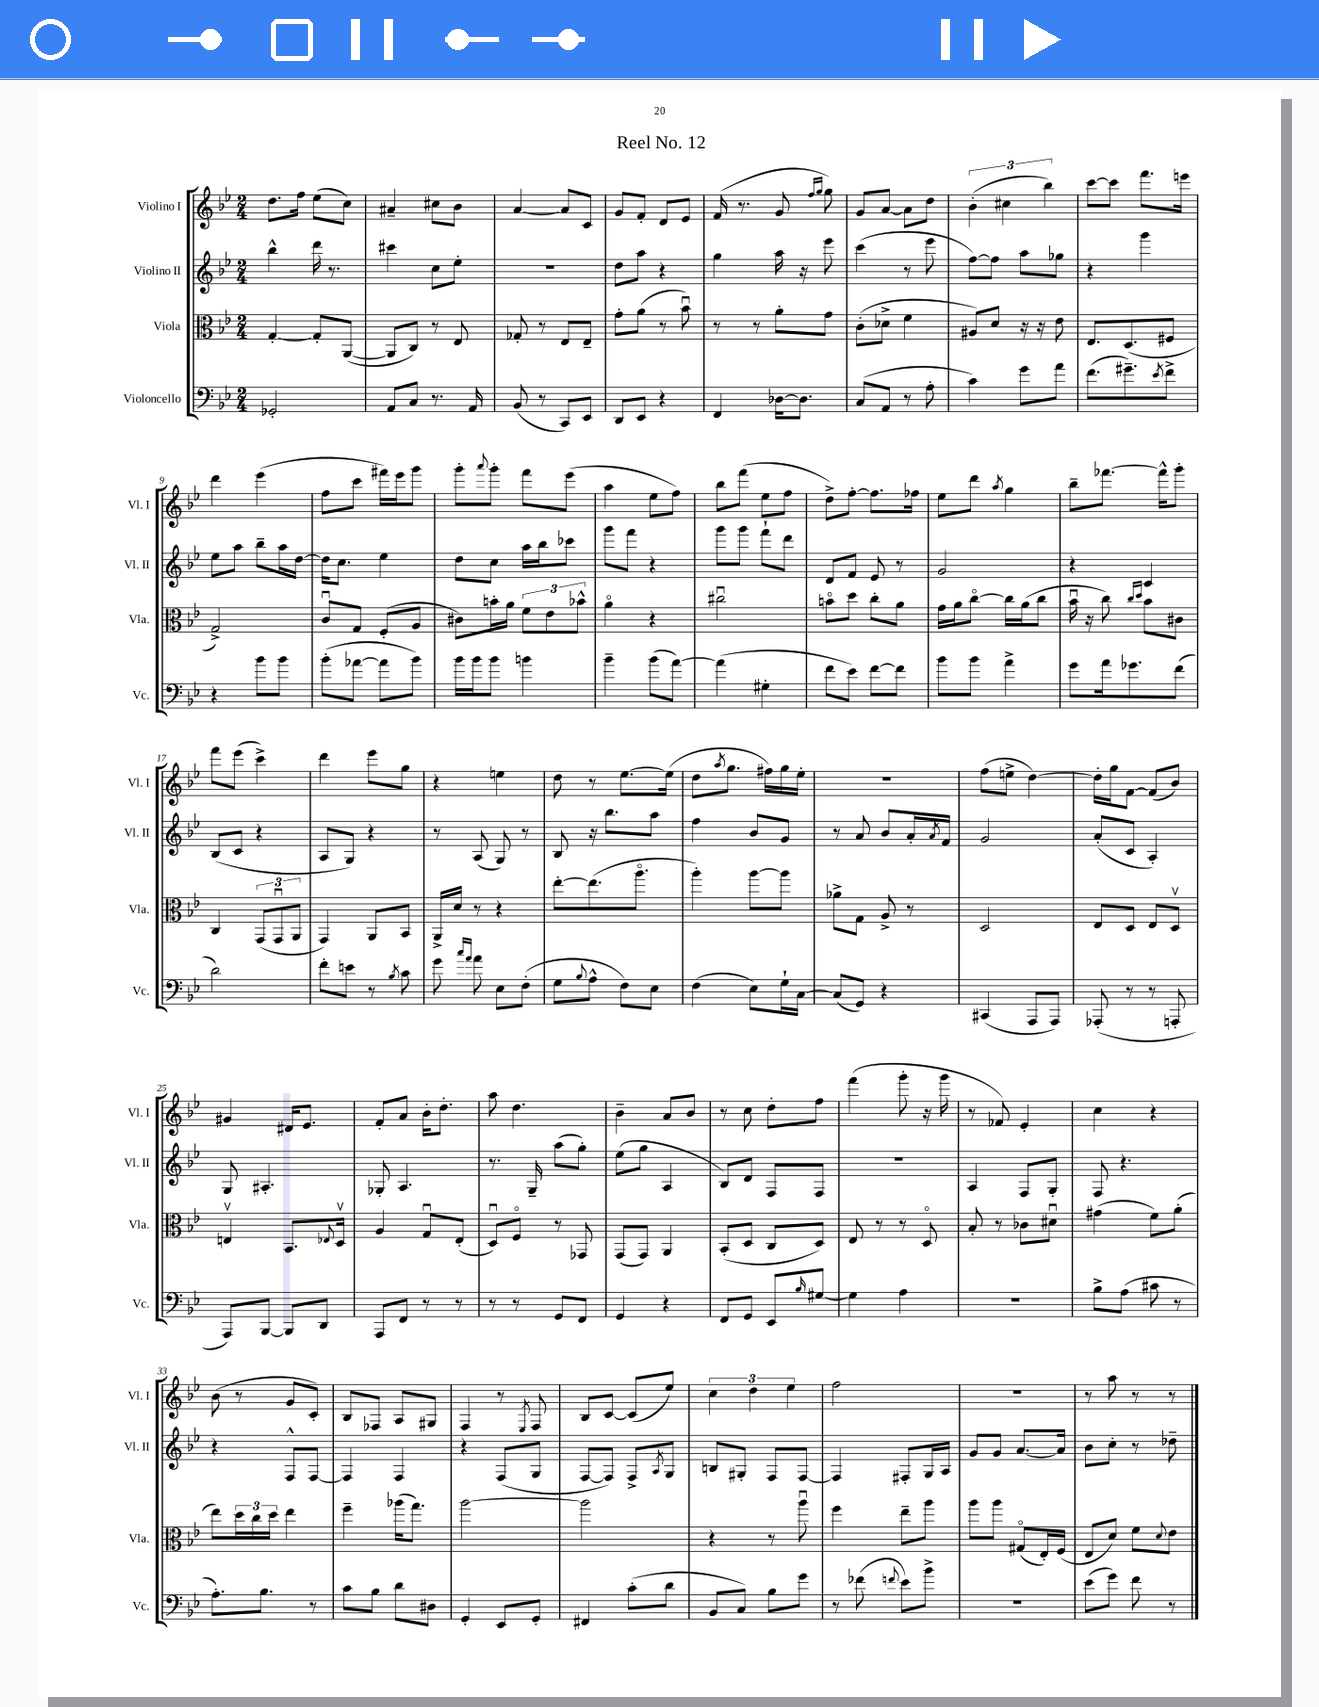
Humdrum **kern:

**kern	**kern	**kern	**kern
*part4	*part3	*part2	*part1
*staff4	*staff3	*staff2	*staff1
*I"Violoncello	*I"Viola	*I"Violino II	*I"Violino I
*I'Vc.	*I'Vla.	*I'Vl. II	*I'Vl. I
*clefF4	*clefC3	*clefG2	*clefG2
*k[b-e-]	*k[b-e-]	*k[b-e-]	*k[b-e-]
*M2/4	*M2/4	*M2/4	*M2/4
=1	=1	=1	=1
2GG-X'/	[4G'/	4bb-^^\	8.dd\L
.	.	.	16ff\Jk
.	8G'/L]	16ddd\	(8ee-\L
.	.	8.r	.
.	([8AA/J	.	8cc\J)
=2	=2	=2	=2
8AA/L	8AA/L]	4ccc#X\	4a#X~/
8C/J	8C/J)	.	.
8.r	8r	8cc\L	8cc#X\L
.	8E-/	8ee-'\J	8b-\J
16AA/	.	.	.
=3	=3	=3	=3
(8BB-/	8G-X'/	2r	[4a/
8r	8r	.	.
8CC/L)	8E-/L	.	8a/L]
8EE-/J	8E-~/J	.	8c/J
=4	=4	=4	=4
8DD/L	8g'\L	8dd\L	8g/L
8EE-/J	(8a\J	8aa\J	8f'/J
4r	8r	4r	8d/L
.	8b-u\)	.	8e-/J
=5	=5	=5	=5
4FF/	8r	4gg\	(16f/
.	.	.	8.r
.	8r	.	.
[16D-X\KL	8a'\L	16aa\	8g/
8.D-\J]	.	16r	.
.	.	.	16qqff/LL
.	.	.	16qqgg/JJ
.	8g\J	8eee-\	8gg\)
=6	=6	=6	=6
(8C/L	(8c'\L	(4ccc\	8g/L
8AA/J	8d-X^\J	.	[8a/J
8r	4f\	8r	8a\L]
8A'\	.	8eee-\	8dd\J
=7	=7	=7	=7
4c\)	8A#X/L)	[8ff\L)	(6b-'\
.	8d/J	8ff\J]	.
.	.	.	6cc#X\
8g\L	16r	8aa\L	.
.	16r	.	.
.	.	.	6bb-\)
8a\J	8e-\	8gg-X\J	.
=8	=8	=8	=8
(8.f\L	8.E-/L	4r	[8ccc\L
.	.	.	8ccc\J]
8.g#X~\)	(8.D/	.	.
.	.	4ggg\	8.fff\L
8qe-/	.	.	.
8f^\J	8F#X/J	.	.
.	.	.	16eeen\Jk
!!LO:LB:g=z
=9	=9	=9	=9
4r	2G^/)	8ee-\L	4ddd\
.	.	8aa\J	.
8b-\L	.	8bb-~\L	(4eee-\
8b-\J	.	16aa\L	.
.	.	[16dd\JJ	.
=10	=10	=10	=10
(8b-'\L	8cu/L	16dd\KL]	8ff\L
.	.	8.cc\J	.
[8a-X\J	8G/J	.	8ccc\J
8a-\L]	(8F'/L	4ee-\	16fff#X\LL)
.	.	.	16eee-\J
8b-\J)	8A/J	.	8ggg\J
=11	=11	=11	=11
16b-\LL	8c#X\L)	8dd\L	8ggg'\L
16b-\J	.	.	.
.	.	.	8qqaaa/
8b-\J	16bn'\L	8cc\J	8ggg'\J
.	16a\JJ	.	.
4bn\	12f\L	16aa\LL	8fff\L
.	.	16bb-\J	.
.	12e-\	.	.
.	.	8ccc-X\J	(8eee-\J
.	12b-X^^\J	.	.
=12	=12	=12	=12
4b-~\	4a\	8ggg\L	4aa\
.	.	8fff\J	.
(8b-\L	4r	4r	8ee-\L
[8a\J)	.	.	8ff\J)
=13	=13	=13	=13
(4a\]	2cc#Xu\	8ggg\L	8bb-\L
.	.	8ggg\J	(8fff\J
4G#X'\	.	8fff`\L	8ee-\L
.	.	8ddd\J	8ff\J
=14	=14	=14	=14
8f\L	8bn\L	8d/L	8dd^\L)
8e-\J)	8dd\J	8f/J	[8ff'\J
[8f\L	8cc'\L	8e-/	8.ff\L]
8f\J]	8a\J	8r	.
.	.	.	16ff-X\Jk
=15	=15	=15	=15
8b-\L	16g\LL	2g/	8ee-\L
.	16a\J	.	.
8b-\J	[8cc\J	.	8ddd\J
.	.	.	8qaa/
4a^\	16cc\LL]	.	4gg\
.	(16a\J	.	.
.	8cc\J	.	.
=16	=16	=16	=16
8g\L	16b-u\	4r	8bb-~\L
.	16r	.	.
16a\k	8cc\)	.	[8.fff-X\J
8.g-X\	.	.	.
.	16qqcc/LL	.	.
.	16qqdd/JJ	.	.
.	8b-\L	4c/	.
.	.	.	16fff-^^\KL]
(8f\J	8c#X\J	.	8ggg'\J
!!LO:LB:g=z
=17	=17	=17	=17
2d\)	4C/	(8B-/L	8fff\L
.	.	8c/J	(8eee-\J
.	(12GG/L	4r	4ccc^\)
.	12GGu/	.	.
.	12AA/J	.	.
=18	=18	=18	=18
8f'\L	4GG/)	8A/L	4ddd\
8en\J	.	8G/J)	.
8r	8AA/L	4r	8eee-\L
8qB-/	.	.	.
8c\	8BB-/J	.	8gg\J
=19	=19	=19	=19
8g\	16AA^/LL	8r	4r
.	16d/JJ	.	.
16qqcc/LL	.	.	.
16qqa/JJ	.	.	.
8a\	8r	(8A/	.
8E-\L	4r	8G/)	4een\
(8F'\J	.	8r	.
=20	=20	=20	=20
8G\L	[8ee-'\L	8B-/	8dd\
8qqB-/	.	.	.
8A^^\J	(8.ee-\]	16r	8r
.	.	8.bb-\L	.
8F\L)	.	.	[8.ee-\L
.	8.aa\J	.	.
8E-\J	.	8aa\J	.
.	.	.	(16ee-\Jk]
=21	=21	=21	=21
(4F\	4aa'\)	4ff\	8dd\L
.	.	.	8qaa/
.	.	.	8.gg\J
8E-\L)	[8aa\L	8b-/L	.
.	.	.	16ff#X\LL)
16G`\L	8aa\J]	8g/J	16gg\
[16C\JJ	.	.	16ee-'\JJ
=22	=22	=22	=22
(8C/L]	8a-X^\L	8r	2r
8GG/J)	8G\J	8a/	.
4r	8A^/	8b-/L	.
.	8r	16a'/L	.
.	.	8qa/	.
.	.	16f/JJ	.
=23	=23	=23	=23
(4CC#X/	2D/	2g/	(8ff\L
.	.	.	8een^\J
8AAA/L	.	.	[4dd\)
8AAA/J)	.	.	.
=24	=24	=24	=24
(8AAA-X'/	8E-/L	(8a'/L	16dd'\LL]
.	.	.	16gg\J
8r	8D/J	8c/J	[8f\J
8r	8E-/L	4A'/)	(8f/L]
8AAAn'/	8Dv/J	.	8b-/J)
!!LO:LB:g=z
=25	=25	=25	=25
8AAA/L)	4Env/	8G/	4g#X/
[8BBB-/J	.	4.A#X'/	.
8BBB-/L]	8.BB-/L	.	16d#X/KL
.	.	.	8.e-/J
8DD/J	.	.	.
.	8qqE-X/	.	.
.	16Dv/Jk	.	.
=26	=26	=26	=26
8AAA/L	4A/	8G-X'/	8f'/L
8FF/J	.	4.A/	8a/J
8r	8Gu/L	.	16b-'\KL
.	.	.	8.dd'\J
8r	(8E-'/J	.	.
=27	=27	=27	=27
8r	8Du/L)	8.r	8aa\
8r	8F/J	.	4.dd\
.	.	16G~/	.
8GG/L	8r	(8aa\L	.
8FF/J	8GG-X/	8gg'\J)	.
=28	=28	=28	=28
4GG/	(8GG/L	(8ee-\L	4b-~\
.	8GG/J)	8gg\J	.
4r	4AA/	4A/	8a/L
.	.	.	8b-/J
=29	=29	=29	=29
8FF/L	(8BB-'/L	8B-/L)	8r
8GG/J	8D/J	8d/J	8cc\
8EE-/L	8C/L	8F/L	8dd'\L
16qqB-/	.	.	.
[8G#X/J	8D/J)	8F/J	8ff\J
=30	=30	=30	=30
4G#\]	8E-/	2r	(4fff\
.	8r	.	.
4A\	8r	.	8ggg'\
.	8D/	.	16r
.	.	.	16ggg\
=31	=31	=31	=31
2r	8B-'/	4A/	8r
.	8r	.	8f-X/)
.	8c-X\L	8F/L	4e-'/
.	8d#Xu\J	8G'/J	.
=32	=32	=32	=32
8B-^\L	(4g#X\	8F/	4cc\
(8A\J	.	4.r	.
8c#X\	8f\L)	.	4r
8r	(8a'\J	.	.
!!LO:LB:g=z
=33	=33	=33	=33
8.A'\L)	8ee-\L)	4r	(8b-\
.	24dd\L	.	8r
.	24cc\	.	.
8.B-\J	.	.	.
.	24dd\JJ	.	.
.	4ee-\	8F^^/L	8g/L
8r	.	[8F/J	8c'/J)
=34	=34	=34	=34
8c\L	4ff~\	4F/]	8B-/L
8B-\J	.	.	8F-X/J
8d\L	(16aa-X\KL	4F/	8A/L
.	8.gg\J)	.	.
8D#X\J	.	.	8G#X/J
=35	=35	=35	=35
4GG'/	[2aa\	4r	4F/
8EE-/L	.	(8F/L	8r
.	.	.	8qE-/
8GG'/J	.	8G/J	8F/
=36	=36	=36	=36
4FF#X/	2aa\]	[8F/L	8B-/L
.	.	8F/J])	[8c/J
(8c'\L	.	8F^/L	(8c/L]
.	.	8qA/	.
8d\J	.	8G/J	8ee-/J)
=37	=37	=37	=37
8BB-/L	4r	8Bn/L	6cc\
8C/J)	.	8G#X'/J	.
.	.	.	6dd\
8B-\L	8r	8F/L	.
.	.	.	6ee-\
8g\J	8aau\	[8F/J	.
=38	=38	=38	=38
8r	4ff\	4F/]	2ff\
(8f-X\	.	.	.
8qqfn/	.	.	.
8e-\L)	8ee-~\L	8F#X'/L	.
8b-^\J	8aa\J	16G/L	.
.	.	16A/JJ	.
=39	=39	=39	=39
2r	8aa\L	8g/L	2r
.	8aa\J	8g/J	.
.	(8G#X/L	[8.a/L	.
.	16E-'/L)	.	.
.	(16F/JJ	16a/Jk]	.
=40	=40	=40	=40
(8e-\L	8E-/L	8b-\L	8r
8g\J)	8d/J)	8cc'\J	8aa\
8f\	8f\L	8r	8r
.	8qqd/	.	.
8r	8e-\J	8dd-X~\	8r
==	==	==	==
*-	*-	*-	*-
